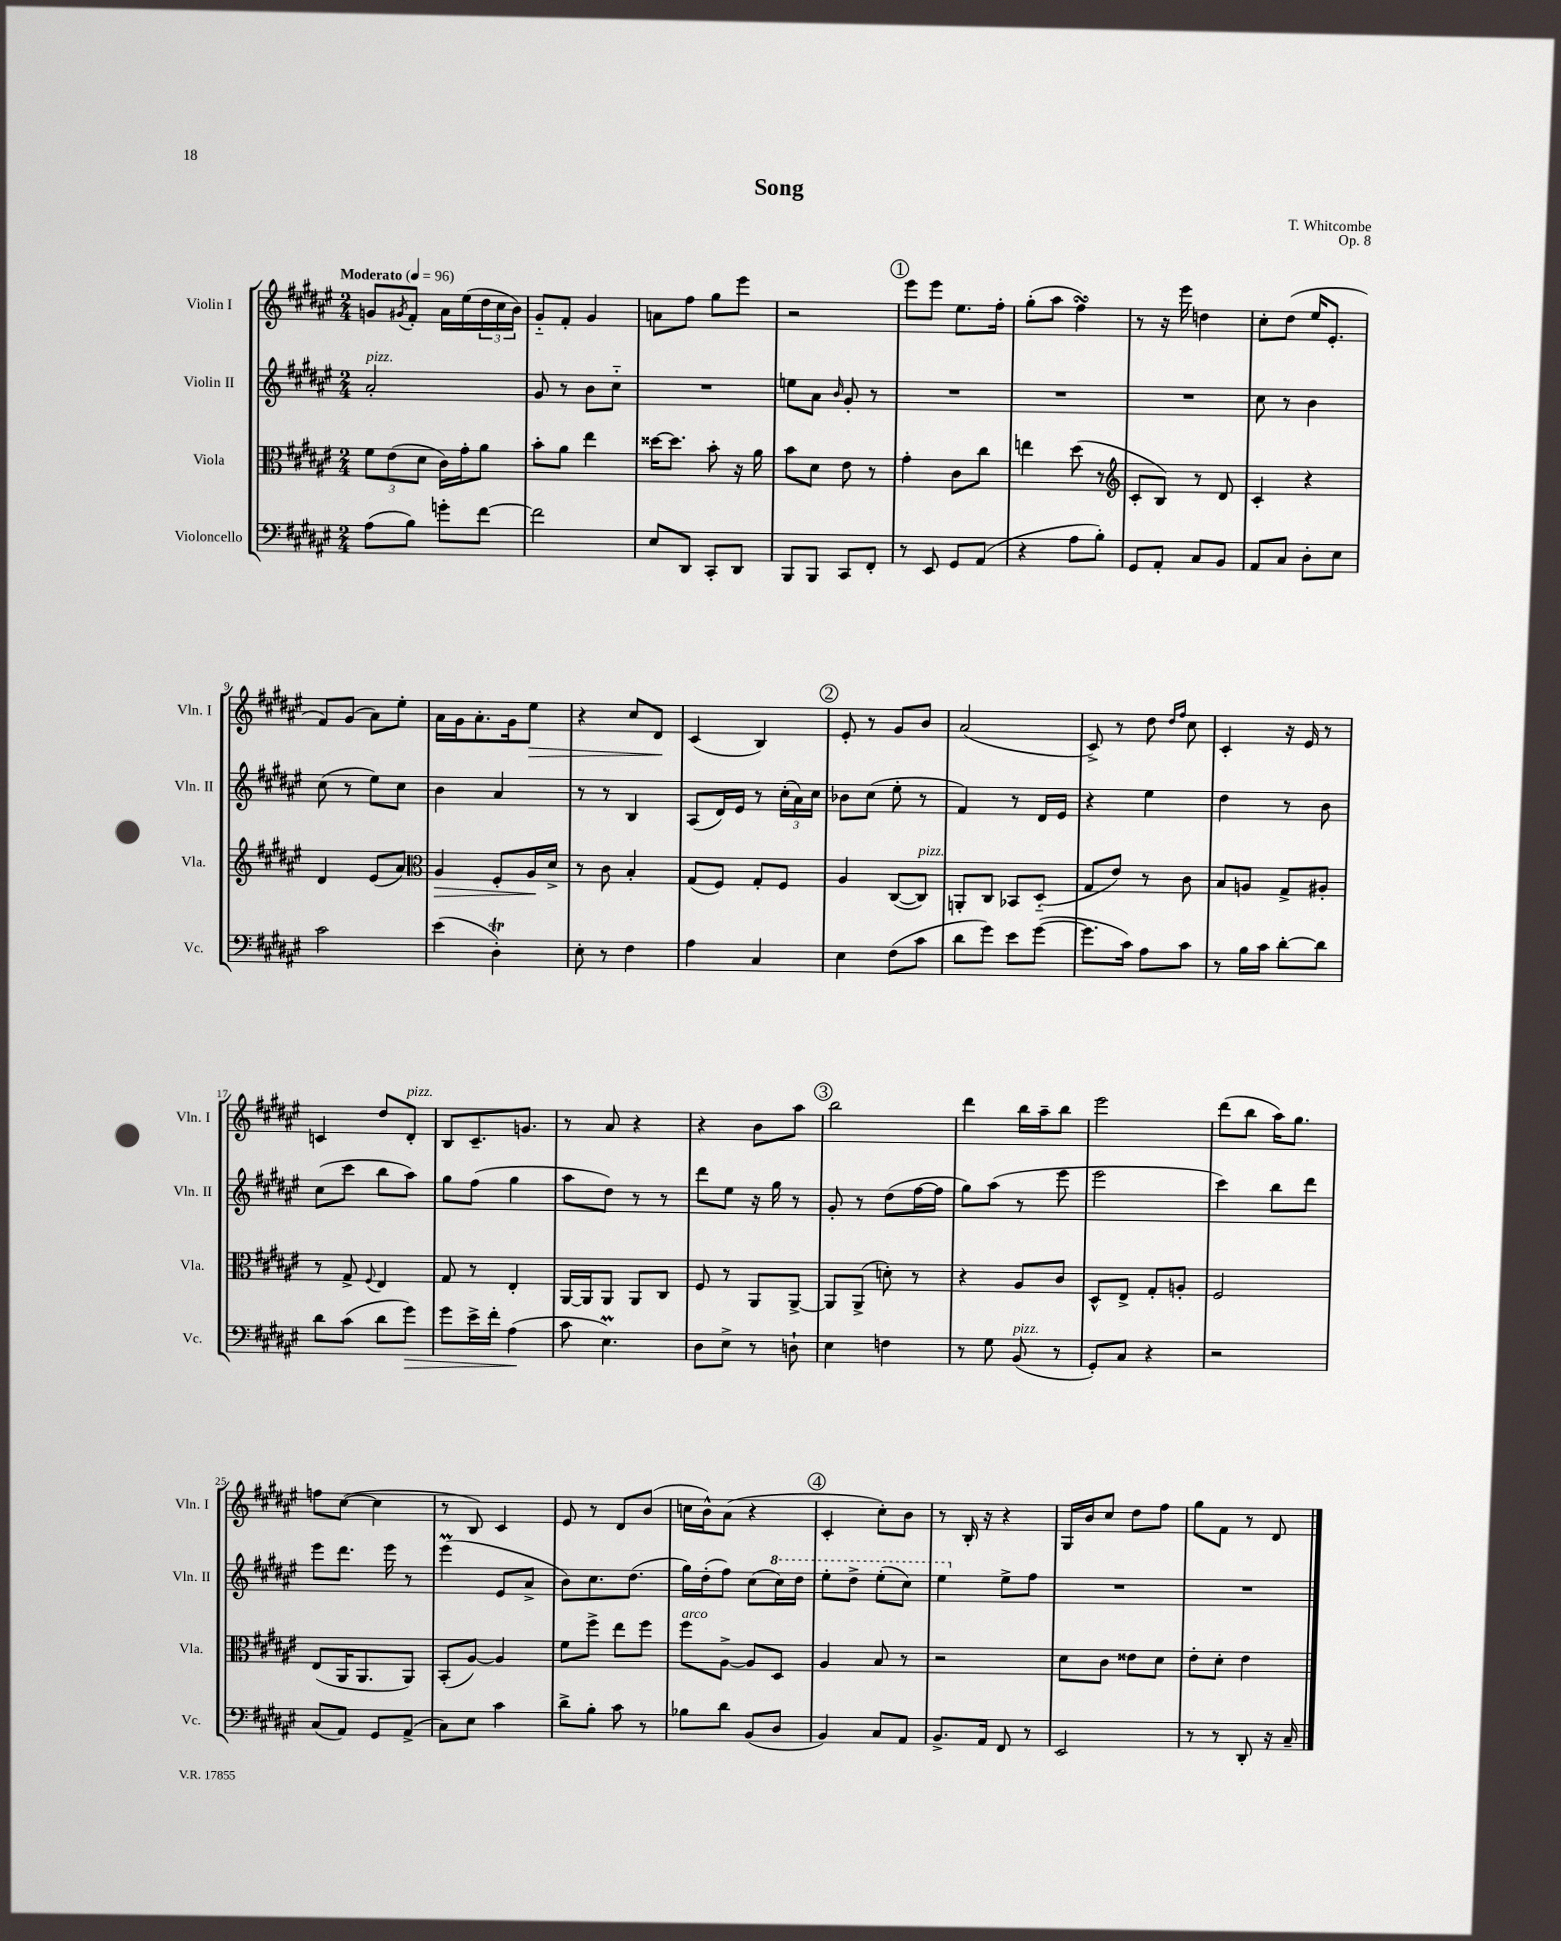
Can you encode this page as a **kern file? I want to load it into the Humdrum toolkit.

**kern	**dynam	**kern	**dynam	**kern	**kern	**dynam
*part4	*part4	*part3	*part3	*part2	*part1	*part1
*staff4	*staff4	*staff3	*staff3	*staff2	*staff1	*staff1
*I"Violoncello	*	*I"Viola	*	*I"Violin II	*I"Violin I	*
*I'Vc.	*	*I'Vla.	*	*I'Vln. II	*I'Vln. I	*
*clefF4	*	*clefC3	*	*clefG2	*clefG2	*
*k[f#c#g#d#a#e#]	*	*k[f#c#g#d#a#e#]	*	*k[f#c#g#d#a#e#]	*k[f#c#g#d#a#e#]	*
*M2/4	*	*M2/4	*	*M2/4	*M2/4	*
*MM96	*	*MM96	*	*MM96	*MM96	*
=1	=1	=1	=1	=1	=1	=1
!	!	!	!	!	!LO:TX:a:B:t=Moderato	!
!	!	!	!	!LO:TX:a:i:t=pizz.	!	!
(8A#\L	.	12f#\L	.	2a#'/	8gn/L	.
.	.	(12e#\	.	.	.	.
.	.	.	.	.	8qg#X/	.
8B\J)	.	.	.	.	8f#'/J	.
.	.	12d#\J	.	.	.	.
8gn'\L	.	16c#\LL)	.	.	16a#\LL	.
.	.	16g#'\J	.	.	(16ee#\	.
[8f#\J	.	8a#\J	.	.	24dd#\	.
.	.	.	.	.	24cc#\	.
.	.	.	.	.	24b\JJ)	.
=2	=2	=2	=2	=2	=2	=2
2f#\]	.	8b'\L	.	8g#/	8g#/L	.
.	.	8a#\J	.	8r	8f#'/J	.
.	.	4ee#\	.	8b\L	4g#/	.
.	.	.	.	8cc#\J	.	.
=3	=3	=3	=3	=3	=3	=3
8E#/L	.	[16dd##X\KL	.	2r	8an\L	.
.	.	8.dd##\J]	.	.	.	.
8DD#/J	.	.	.	.	8ff#\J	.
8CC#'/L	.	8b'\	.	.	8gg#\L	.
8DD#/J	.	16r	.	.	8eee#\J	.
.	.	16a#\	.	.	.	.
=4	=4	=4	=4	=4	=4	=4
8BBB/L	.	8b\L	.	8een\L	2r	.
8BBB/J	.	8d#\J	.	8a#\J	.	.
.	.	.	.	16qqb/	.	.
8CC#/L	.	8e#\	.	8g#'/	.	.
8FF#'/J	.	8r	.	8r	.	.
!!LO:REH:place=s1:t=1
=5	=5	=5	=5	=5	=5	=5
8r	.	4g#'\	.	2r	8eee#\L	.
8EE#/	.	.	.	.	8eee#\J	.
8GG#/L	.	8c#\L	.	.	8.ee#\L	.
(8AA#/J	.	8cc#\J	.	.	.	.
.	.	.	.	.	16ff#'\Jk	.
=6	=6	=6	=6	=6	=6	=6
4r	.	4een\	.	2r	(8gg#'\L	.
.	.	.	.	.	8aa#\J	.
8A#\L	.	(8dd#\	.	.	4ff#sSSs\)	.
8B'\J)	.	8r	.	.	.	.
=7	=7	=7	=7	=7	=7	=7
*	*	*clefG2	*	*	*	*
8GG#/L	.	8c#'/L	.	2r	8r	.
8AA#'/J	.	8B/J)	.	.	16r	.
.	.	.	.	.	16eee#\	.
8C#/L	.	8r	.	.	4ddn\	.
8BB/J	.	8d#/	.	.	.	.
=8	=8	=8	=8	=8	=8	=8
8AA#/L	.	4c#'/	.	8cc#\	8cc#'\L	.
8C#/J	.	.	.	8r	(8dd#\J	.
8D#'\L	.	4r	.	4b\	16ee#/KL	.
.	.	.	.	.	8.e#'/J	.
8E#\J	.	.	.	.	.	.
!!LO:LB:g=z
=9	=9	=9	=9	=9	=9	=9
2c#\	.	4d#/	.	(8cc#\	8f#/L)	.
.	.	.	.	8r	(8g#/J	.
.	.	(8e#/L	.	8ee#\L)	8a#\L)	.
.	.	8a#/J)	.	8cc#\J	8ee#'\J	.
=10	=10	=10	=10	=10	=10	=10
*	*	*clefC3	*	*	*	*
!	!	!	!LO:HP:b	!	!	!
(4e#\	.	4A#/	>	4b\	16a#\LL	.
.	.	.	.	.	16g#\J	.
.	.	.	.	.	8.a#'\	.
4D#T'\)	.	8F#'/L	.	4a#/	.	.
.	.	.	.	.	16g#\k	.
!	!	!	!	!	!	!LO:HP:b
.	.	16A#/L	.	.	8ee#\J	>
.	.	16d#^/JJ	]	.	.	.
=11	=11	=11	=11	=11	=11	=11
8E#'\	.	8r	.	8r	4r	.
8r	.	8c#\	.	8r	.	.
4F#\	.	4B'/	.	4B/	8cc#/L	.
.	.	.	.	.	8d#/J	.
.	.	.	.	.	.	]
=12	=12	=12	=12	=12	=12	=12
4A#\	.	(8G#/L	.	(8A#/L	(4c#/	.
.	.	8F#/J)	.	16d#/L)	.	.
.	.	.	.	16e#/JJ	.	.
4C#/	.	8G#'/L	.	8r	4B/)	.
.	.	8F#/J	.	(24cc#'\LL	.	.
.	.	.	.	24a#\)	.	.
.	.	.	.	24cc#\JJ	.	.
!!LO:REH:place=s1:t=2
=13	=13	=13	=13	=13	=13	=13
4E#\	.	4A#/	.	8b-X\L	8e#'/	.
.	.	.	.	(8cc#\J	8r	.
(8F#\L	.	([8C#/L	.	8ee#'\	8g#/L	.
!	!	!LO:TX:a:i:t=pizz.	!	!	!	!
8c#\J	.	8C#/J])	.	8r	8b/J	.
=14	=14	=14	=14	=14	=14	=14
8d#\L	.	8AAn'/L	.	4f#/)	(2a#/	.
8g#\J)	.	8C#/J	.	.	.	.
8e#\L	.	8BB-X/L	.	8r	.	.
([8g#\J	.	(8D#/J	.	16d#/LL	.	.
.	.	.	.	16e#/JJ	.	.
=15	=15	=15	=15	=15	=15	=15
8.g#\L]	.	8G#/L	.	4r	8c#^/)	.
.	.	8e#/J)	.	.	8r	.
16c#\Jk)	.	.	.	.	.	.
8A#\L	.	8r	.	4ee#\	8dd#\	.
.	.	.	.	.	16qqdd#/LL	.
.	.	.	.	.	16qqff#/JJ	.
8c#\J	.	8c#\	.	.	8cc#\	.
=16	=16	=16	=16	=16	=16	=16
8r	.	8B/L	.	4dd#\	4c#'/	.
16B\LL	.	8An/J	.	.	.	.
16c#\JJ	.	.	.	.	.	.
[8d#'\L	.	8G#^/L	.	8r	16r	.
.	.	.	.	.	16e#/	.
8d#\J]	.	8A#X'/J	.	8b\	8r	.
!!LO:LB:g=z
=17	=17	=17	=17	=17	=17	=17
8d#\L	.	8r	.	(8cc#\L	4cn/	.
(8c#\J	.	8G#^/	.	8ccc#\J	.	.
.	.	8qqF#/	.	.	.	.
8d#\L	.	4E#/	.	8bb\L	8dd#/L	.
!	!	!	!	!	!LO:TX:a:i:t=pizz.	!
!	!LO:HP:b	!	!	!	!	!
8g#\J)	>	.	.	8aa#\J)	8d#'/J	.
=18	=18	=18	=18	=18	=18	=18
8g#\L	.	8G#/	.	8gg#\L	8B/L	.
16e#^\L	.	8r	.	(8ff#\J	8.c#~/	.
16f#'\JJ	.	.	.	.	.	.
(4A#\	.	4E#'/	.	4gg#\	.	.
.	.	.	.	.	8.gn/J	.
.	]	.	.	.	.	.
=19	=19	=19	=19	=19	=19	=19
8c#\	.	[16AA#/LL	.	8aa#\L	8r	.
.	.	16AA#/J]	.	.	.	.
4.E#m\)	.	8AA#/J	.	8dd#\J)	8a#/	.
.	.	8AA#/L	.	8r	4r	.
.	.	8C#/J	.	8r	.	.
=20	=20	=20	=20	=20	=20	=20
8D#\L	.	8F#/	.	8ddd#\L	4r	.
8E#^\J	.	8r	.	8ee#\J	.	.
8r	.	8AA#/L	.	16r	8b\L	.
.	.	.	.	16gg#\	.	.
8Dn`\	.	[8AA#^/J	.	8r	8aa#\J	.
!!LO:REH:place=s1:t=3
=21	=21	=21	=21	=21	=21	=21
4E#\	.	8AA#/L]	.	8g#'/	2bb\	.
.	.	(8AA#^/J	.	8r	.	.
4Fn\	.	8dn'\)	.	(8dd#\L	.	.
.	.	8r	.	[16ff#\L	.	.
.	.	.	.	16ff#\JJ]	.	.
=22	=22	=22	=22	=22	=22	=22
8r	.	4r	.	8gg#\L)	4ddd#\	.
8G#\	.	.	.	(8aa#\J	.	.
!LO:TX:a:i:t=pizz.	!	!	!	!	!	!
(8BB/	.	8A#/L	.	8r	16bb\LL	.
.	.	.	.	.	16aa#~\J	.
8r	.	8c#/J	.	8eee#\	8bb\J	.
=23	=23	=23	=23	=23	=23	=23
8GG#'/L)	.	8D#^^/L	.	2eee#\	2eee#\	.
8C#/J	.	8E#^/J	.	.	.	.
4r	.	8G#'/L	.	.	.	.
.	.	8An'/J	.	.	.	.
=24	=24	=24	=24	=24	=24	=24
2r	.	2F#/	.	4ccc#\)	(8ddd#\L	.
.	.	.	.	.	8bb\J	.
.	.	.	.	8bb\L	16aa#\KL)	.
.	.	.	.	.	8.gg#\J	.
.	.	.	.	8ddd#\J	.	.
!!LO:LB:g=z
=25	=25	=25	=25	=25	=25	=25
(8C#/L	.	(8E#/L	.	8eee#\L	8ffn\L	.
8AA#/J)	.	16AA#/K	.	8.ddd#\J	([8cc#\J	.
.	.	8.AA#/	.	.	.	.
8GG#/L	.	.	.	.	4cc#\]	.
.	.	.	.	16eee#\	.	.
(8AA#^/J	.	8AA#/J)	.	8r	.	.
=26	=26	=26	=26	=26	=26	=26
8C#\L)	.	(8BB'/L	.	(4eee#m\	8r	.
8E#\J	.	[8A#/J)	.	.	8B/)	.
4c#\	.	4A#/]	.	8e#/L	4c#/	.
.	.	.	.	8a#^/J	.	.
=27	=27	=27	=27	=27	=27	=27
8d#^\L	.	8f#\L	.	8b\L)	8e#/	.
8B'\J	.	8ff#^\J	.	8.cc#\	8r	.
8c#\	.	8ee#\L	.	.	8d#/L	.
.	.	.	.	(8.dd#\J	.	.
8r	.	8ff#\J	.	.	(8b/J	.
=28	=28	=28	=28	=28	=28	=28
!	!	!LO:TX:a:i:t=arco	!	!	!	!
8B-X\L	.	8ff#\L	.	16gg#\LL)	16ccn\LL	.
.	.	.	.	(16dd#'\J	16b^^\J)	.
8d#\J	.	[8A#^\J	.	8ff#\J)	(8a#\J	.
(8BB/L	.	8A#/L]	.	(8cc#\L	4r	.
*	*	*	*	*8va	*	*
8D#/J	.	8D#/J	.	16ccc#\L)	.	.
.	.	.	.	16ddd#\JJ	.	.
!!LO:REH:place=s1:t=4
=29	=29	=29	=29	=29	=29	=29
4BB/)	.	4A#/	.	8eee#'\L	4c#'/	.
.	.	.	.	8ddd#^\J	.	.
8C#/L	.	8B/	.	(8eee#'\L	8cc#'\L)	.
8AA#/J	.	8r	.	8ccc#\J)	8b\J	.
=30	=30	=30	=30	=30	=30	=30
8.BB^/L	.	2r	.	4eee#\	8r	.
.	.	.	.	.	16B'/	.
16AA#/Jk	.	.	.	.	16r	.
*	*	*	*	*X8va	*	*
8FF#/	.	.	.	8ee#^\L	4r	.
8r	.	.	.	8ff#\J	.	.
=31	=31	=31	=31	=31	=31	=31
2EE#/	.	8d#\L	.	2r	16G#/LL	.
.	.	.	.	.	16b/J	.
.	.	8c#\J	.	.	8cc#/J	.
.	.	8e##X\L	.	.	8dd#\L	.
.	.	8d#\J	.	.	8ff#\J	.
=32	=32	=32	=32	=32	=32	=32
8r	.	8e#'\L	.	2r	8gg#\L	.
8r	.	8d#'\J	.	.	8f#\J	.
8DD#'/	.	4e#\	.	.	8r	.
16r	.	.	.	.	8d#/	.
16C#~/	.	.	.	.	.	.
==	==	==	==	==	==	==
*-	*-	*-	*-	*-	*-	*-
